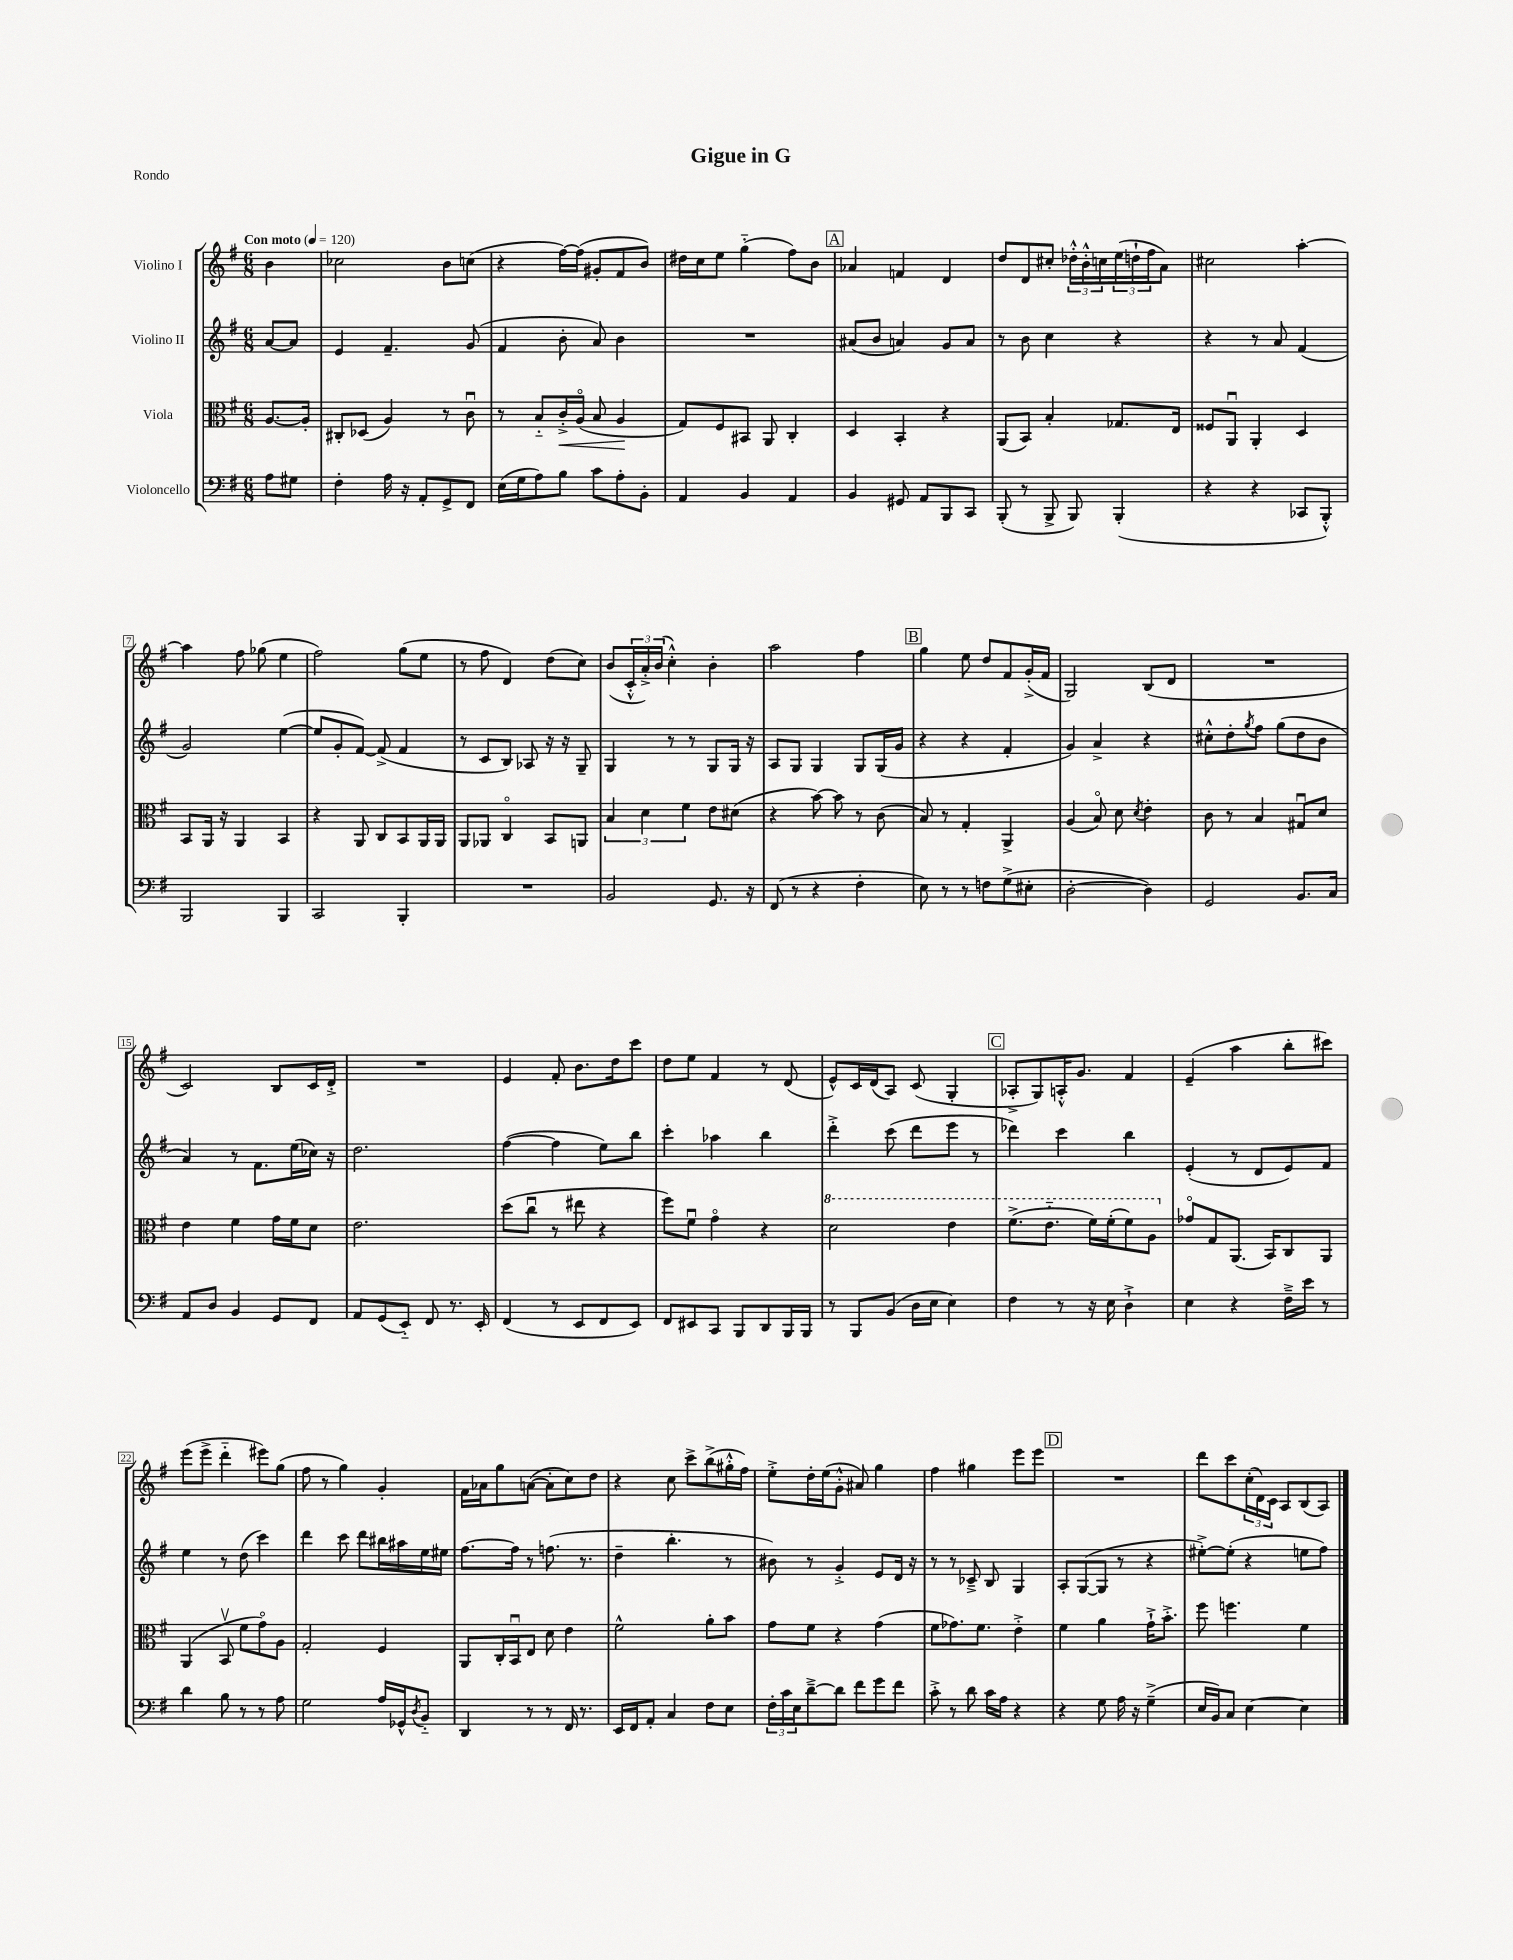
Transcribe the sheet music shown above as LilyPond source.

\header { title = "Gigue in G" piece = "Rondo" }
<<
\new StaffGroup <<
\new Staff = "s0" \with { instrumentName = "Violino I" } {
    \clef treble \key g \major \numericTimeSignature \time 6/8 \partial 4 \tempo "Con moto" 4 = 120
    b'4 |
    ces''2 b'8 c''8( |
    r4 fis''16~) fis''16( gis'8-. fis'8 b'8) |
    dis''16 c''16 e''8 g''4-_( fis''8) b'8 |
    \mark \markup { \box "A" } aes'4 f'4 d'4 |
    d''8 d'8 cis''8-. \tuplet 3/2 { des''16-.-^ b'16-.-^ c''16 } \tuplet 3/2 { e''16( d''16-! fis''16 } a'8) |
    cis''2 a''4~-. |
    a''4 fis''8 ges''8( e''4 |
    fis''2) g''8( e''8 |
    r8 fis''8 d'4) d''8( c''8) |
    b'8( \tuplet 3/2 { c'16-.-^ a'16-.->) b'16( } c''4-.-^) b'4-. |
    a''2 fis''4 |
    \mark \markup { \box "B" } g''4 e''8 d''8 fis'8 g'16-.->( fis'16 |
    g2) b8( d'8 |
    R2. |
    c'2) b8 c'16 d'16-.-> |
    R2. |
    e'4 fis'8-. b'8. d''16 c'''8 |
    d''8 e''8 fis'4 r8 d'8( |
    e'8-^) c'16 d'16( a8) c'8( g4-. |
    \mark \markup { \box "C" } aes8-.-> g8) a16-.-^ g'8. fis'4 |
    e'4--( a''4 b''8-. cis'''8) |
    e'''8( e'''8-> d'''4-_ eis'''8) g''8( |
    fis''8 r8 g''4) g'4-. |
    fis'16 aes'16 g''8 a'8~( a'8-. c''8) d''8 |
    r4 c''8 c'''8-> b''8->( gis''16-.-^ fis''16) |
    e''8-.-> d''16-. e''16( g'8-.-^ ais'8) g''4 |
    fis''4 gis''4 e'''8 e'''8 |
    \mark \markup { \box "D" } R2. |
    d'''8 c'''8 \tuplet 3/2 { c''16-.( d'16) c'16 } a8 b8( a8) \bar "|." |
}
\new Staff = "s1" \with { instrumentName = "Violino II" } {
    \clef treble \key g \major \numericTimeSignature \time 6/8 \partial 4
    a'8~ a'8 |
    e'4 fis'4.-- g'8( |
    fis'4 b'8-. a'8) b'4 |
    R2. |
    \mark \markup { \box "A" } ais'8( b'8 a'4) g'8 a'8 |
    r8 b'8 c''4 r4 |
    r4 r8 a'8 fis'4( |
    g'2) e''4~( |
    e''8 g'8-. fis'8~) fis'8->( fis'4 |
    r8 c'8 b8) aes8 r16 r16 g8-- |
    g4 r8 r8 g8 g16 r16 |
    a8 g8 g4 g8 g16( g'16 |
    \mark \markup { \box "B" } r4 r4 fis'4-. |
    g'4) a'4-> r4 |
    cis''8-.-^ d''8-. \acciaccatura { g''8 } fis''8 g''8( d''8 b'8 |
    a'4) r8 fis'8. e''16( ces''16) r16 |
    d''2. |
    fis''4~( fis''4 e''8) b''8 |
    c'''4-. aes''4 b''4 |
    d'''4-.-> c'''8( d'''8 e'''8 r8 |
    \mark \markup { \box "C" } des'''4) c'''4 b''4 |
    e'4-.( r8 d'8 e'8) fis'8 |
    e''4 r8 d''8( c'''4) |
    d'''4 c'''8 d'''8 bis''16 ais''16 e''16 eis''16 |
    fis''8.~ fis''16 r8 f''8.( r8. |
    d''4-- b''4.-. r8 |
    bis'8) r8 g'4-.-> e'8 d'16 r16 |
    r8 r8 ces'8---> b8 g4 |
    \mark \markup { \box "D" } a8-. g8~( g8 r8 r4 |
    eis''8~-.->) eis''8-.( r4 e''8 fis''8) \bar "|." |
}
\new Staff = "s2" \with { instrumentName = "Viola" } {
    \clef alto \key g \major \numericTimeSignature \time 6/8 \partial 4
    a8.~ a16-. |
    cis8-. des8( a4) r8 c'8\downbow |
    r8 b8-_ c'16-.->\< a16\flageolet( b8 a4\! |
    g8) fis8 bis,8 a,8 c4-. |
    \mark \markup { \box "A" } d4 b,4-. r4 |
    a,8( b,8) b4-. ges8. e16 |
    fisis8 a,8\downbow a,4-. d4 |
    b,8 a,16 r16 a,4 b,4 |
    r4 a,8 c8 b,8 a,16 a,16 |
    a,8 aes,8 c4\flageolet b,8 a,8 |
    \tuplet 3/2 { b4 d'4 fis'4 } e'8 dis'8( |
    r4 b'8~) b'8 r8 c'8( |
    \mark \markup { \box "B" } b8) r8 g4-. a,4-> |
    a4( b8\flageolet) d'8 \acciaccatura { d'8 } e'4-. |
    c'8 r8 b4 gis8\downbow d'8 |
    e'4 fis'4 g'16 fis'16 d'8 |
    e'2. |
    d''8( c''8\downbow r8 eis''8 r4 |
    fis''8) fis'8\downbow g'4\flageolet r4 |
    \ottava #1 d''2 e''4 |
    \mark \markup { \box "C" } fis''8.->( e''8.-_ fis''16) fis''16-.( fis''8) a'8 \ottava #0 |
    ges'8\flageolet g8 a,8.( b,16) c8 a,8 |
    a,4( b,8\upbow fis'8 g'8\flageolet) a8 |
    g2-. fis4 |
    a,8 c16-. b,16\downbow e8 d'8 e'4 |
    fis'2-^ a'8-. b'8 |
    g'8 fis'8 r4 g'4( |
    fis'8 ges'8.) fis'8. e'4-.-> |
    \mark \markup { \box "D" } fis'4 a'4 g'16-!-> b'8.-.-> |
    fis''8 f''4. fis'4 \bar "|." |
}
\new Staff = "s3" \with { instrumentName = "Violoncello" } {
    \clef bass \key g \major \numericTimeSignature \time 6/8 \partial 4
    a8 gis8 |
    fis4-. a16 r16 a,8-. g,8-> fis,8 |
    e16( g16 a8) b8 c'8 a8-. b,8-. |
    a,4 b,4 a,4 |
    \mark \markup { \box "A" } b,4 gis,8 a,8 b,,8 c,8 |
    b,,8-.( r8 b,,8-> b,,8) b,,4-.( |
    r4 r4 ces,8 b,,8-.-^) |
    b,,2 b,,4 |
    c,2 b,,4-. |
    R2. |
    b,2 g,8. r16 |
    fis,8( r8 r4 fis4-. |
    \mark \markup { \box "B" } e8) r8 r8 f8 g8->( eis8-. |
    d2~-. d4) |
    g,2 b,8. c16 |
    a,8 d8 b,4 g,8 fis,8 |
    a,8 g,8( e,8-_) fis,8 r8. e,16-. |
    fis,4( r8 e,8 fis,8 e,8) |
    fis,8 eis,8 c,8 b,,8 d,8 b,,16 b,,16 |
    r8 b,,8 b,8( d16 e16 e4) |
    \mark \markup { \box "C" } fis4 r8 r16 e16 d4-!-> |
    e4 r4 fis16---> e'16 r8 |
    d'4 b8 r8 r8 a8 |
    g2 a16 ges,16-^ \acciaccatura { d8 } b,8-_ |
    d,4 r8 r8 fis,16 r8. |
    e,16 fis,16 a,8-. c4 fis8 e8 |
    \tuplet 3/2 { fis16-. c'16 e16 } d'8~---> d'8 fis'8 g'8 fis'8 |
    c'8-.-> r8 d'8 c'16 a16 r4 |
    \mark \markup { \box "D" } r4 g8 a16 r16 g4--->( |
    e16 b,16) c8 e4~ e4 \bar "|." |
}
>>
>>
\layout { \context { \Score \override BarNumber.stencil = #(make-stencil-boxer 0.1 0.3 ly:text-interface::print) } }
